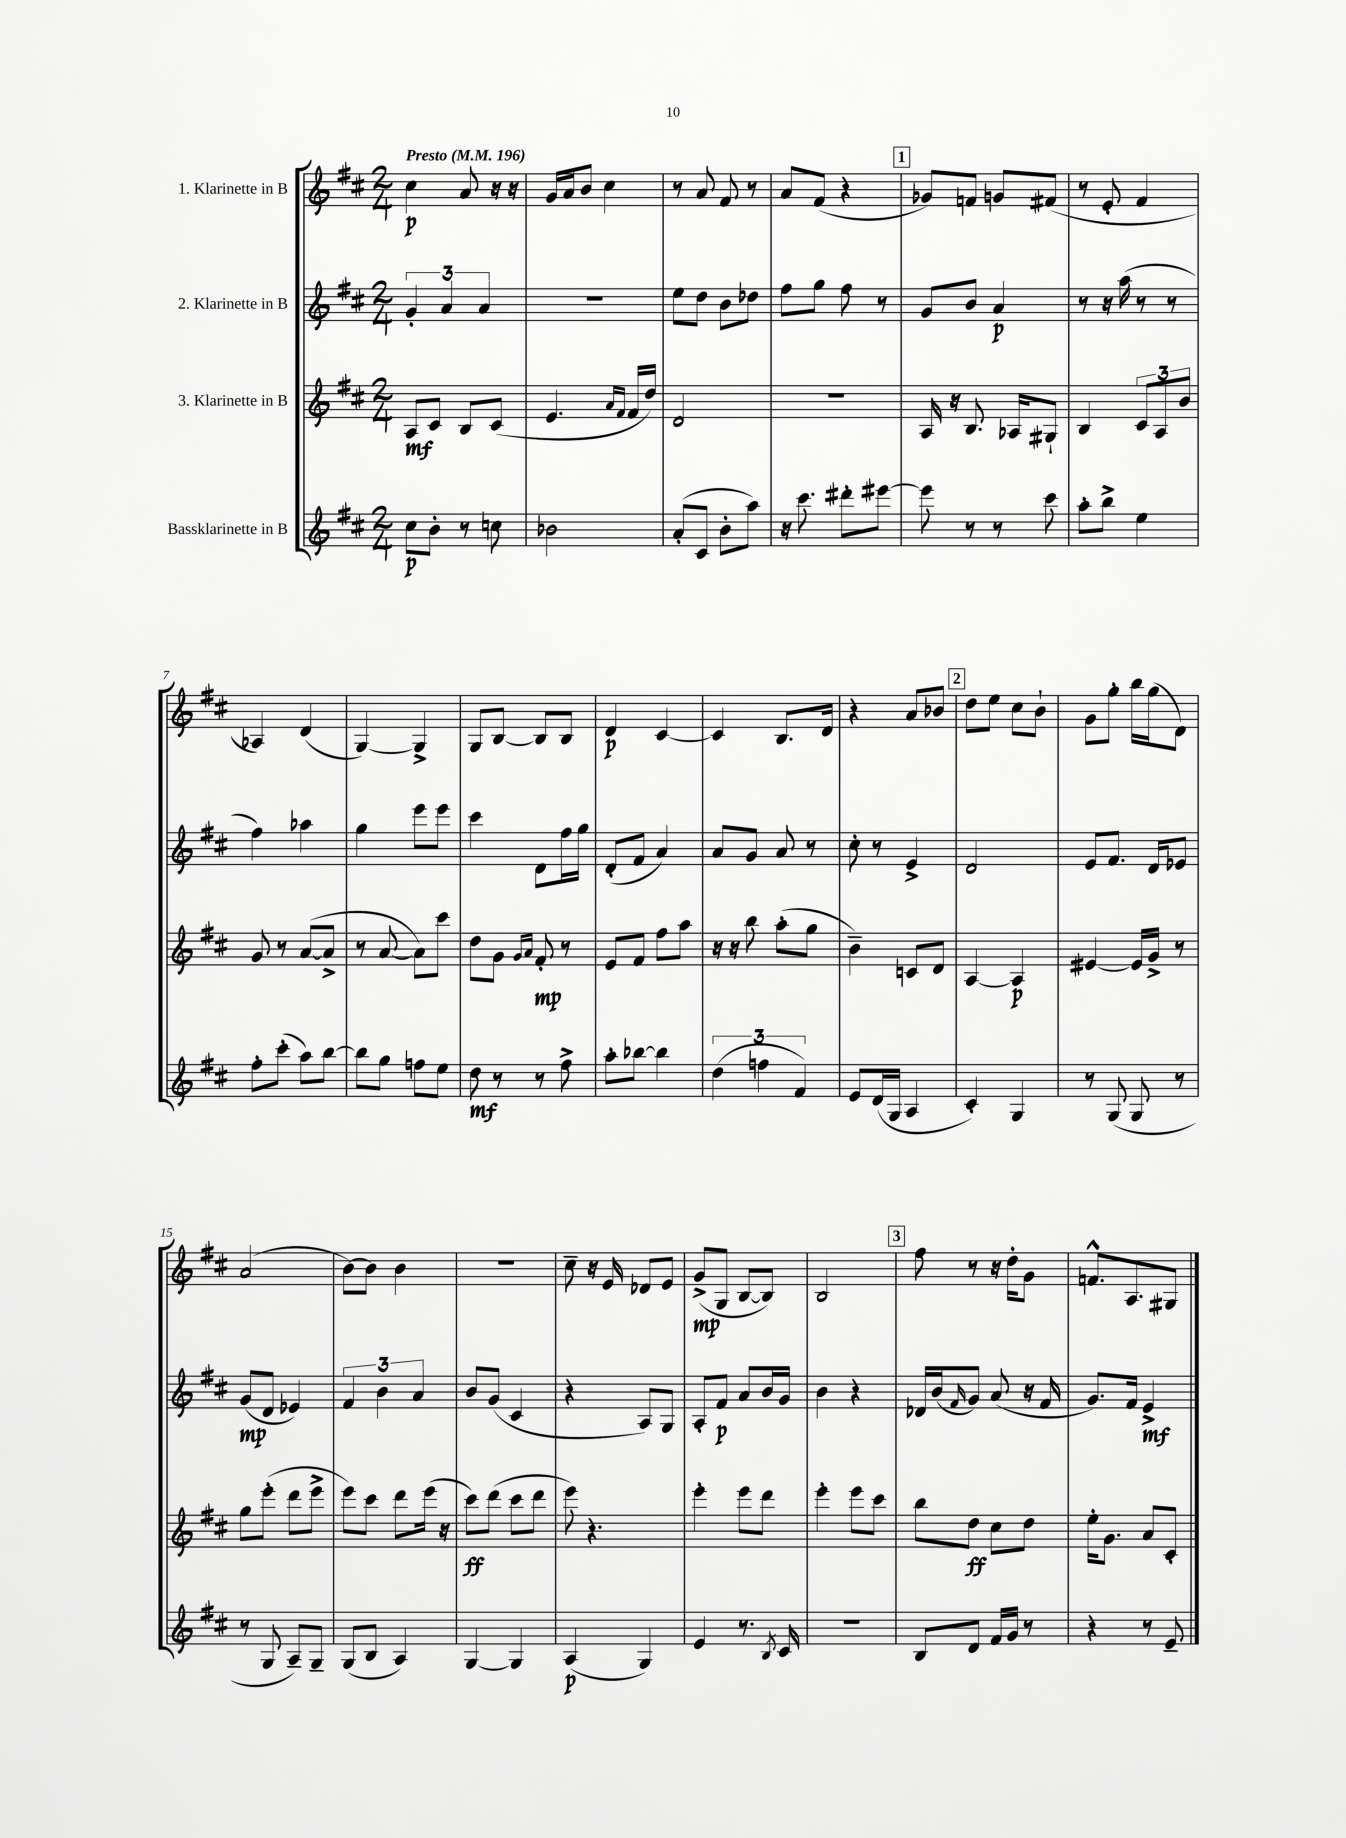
<<
\new StaffGroup <<
\new Staff = "s0" \with { instrumentName = "1. Klarinette in B" } {
    \clef treble \key d \major \numericTimeSignature \time 2/4 \tempo "Presto" 4 = 196
    cis''4\p a'8 r16 r16 |
    g'16 a'16 b'8 cis''4 |
    r8 a'8 fis'8 r8 |
    a'8 fis'8( r4 |
    \mark \markup { \box "1" } ges'8) f'8 g'8 fis'8( |
    r8 e'8-. fis'4 |
    aes4) d'4( |
    g4~) g4-> |
    g8 b8~ b8 b8 |
    d'4\p cis'4~ |
    cis'4 b8. d'16 |
    r4 a'8 bes'8 |
    \mark \markup { \box "2" } d''8 e''8 cis''8 b'8-! |
    g'8 g''8-. b''16 g''16( d'8) |
    a'2( |
    b'8~) b'8 b'4 |
    r2 |
    cis''8-- r16 e'16 des'8 e'8 |
    g'8->\mp( g8 b8~ b8) |
    b2 |
    \mark \markup { \box "3" } fis''8 r8 r16 d''16-. g'8 |
    f'8.-^ a8. gis8 \bar "|." |
}
\new Staff = "s1" \with { instrumentName = "2. Klarinette in B" } {
    \clef treble \key d \major \numericTimeSignature \time 2/4
    \tuplet 3/2 { g'4-. a'4 a'4 } |
    R2 |
    e''8 d''8 b'8 des''8 |
    fis''8 g''8 fis''8 r8 |
    \mark \markup { \box "1" } g'8 b'8 a'4\p |
    r8 r16 a''16( r8 r8 |
    fis''4) aes''4 |
    g''4 e'''8 e'''8 |
    cis'''4 d'8 fis''16 g''16 |
    d'8-.( fis'8 a'4) |
    a'8 g'8 a'8 r8 |
    cis''8-. r8 e'4-> |
    \mark \markup { \box "2" } d'2 |
    e'8 fis'8. d'16 ees'8 |
    g'8\mp( d'8 ees'4) |
    \tuplet 3/2 { fis'4 b'4 a'4 } |
    b'8 g'8( cis'4 |
    r4 a8) g8 |
    a8-. fis'8\p a'8 b'16 g'16 |
    b'4 r4 |
    \mark \markup { \box "3" } des'16 b'16( \grace { fis'16 } g'8) a'8( r16 fis'16 |
    g'8.) fis'16 e'4->\mf \bar "|." |
}
\new Staff = "s2" \with { instrumentName = "3. Klarinette in B" } {
    \clef treble \key d \major \numericTimeSignature \time 2/4
    a8\mf cis'8 b8 cis'8( |
    e'4. \grace { a'16 fis'16 } fis'16 d''16) |
    d'2 |
    r2 |
    \mark \markup { \box "1" } a16 r16 b8. aes16 gis8-! |
    b4 \tuplet 3/2 { cis'8 a8 b'8 } |
    g'8 r8 a'8~( a'8-> |
    r8 a'8~ a'8) cis'''8 |
    d''8 g'8 \grace { g'16 a'16 } fis'8-.\mp r8 |
    e'8 fis'8 fis''8 a''8 |
    r16 r16 b''8 a''8-.( g''8 |
    b'4--) c'8 d'8 |
    \mark \markup { \box "2" } a4~ a4\p |
    eis'4~ eis'16 g'16-> r8 |
    g''8 e'''8-.( d'''8 e'''8-> |
    e'''8) cis'''8 d'''8 e'''16( r16 |
    cis'''8\ff) d'''8( cis'''8 d'''8 |
    e'''8) r4. |
    e'''4-. e'''8 d'''8 |
    e'''4-. e'''8 cis'''8 |
    \mark \markup { \box "3" } b''8 d''8\ff cis''8 d''8 |
    e''16-. g'8. a'8 cis'8-. \bar "|." |
}
\new Staff = "s3" \with { instrumentName = "Bassklarinette in B" } {
    \clef treble \key d \major \numericTimeSignature \time 2/4
    cis''8\p b'8-. r8 c''8 |
    bes'2 |
    a'8-.( cis'8 b'8-. a''8) |
    r16 cis'''8. dis'''8-. eis'''8~ |
    \mark \markup { \box "1" } eis'''8 r8 r8 cis'''8 |
    a''8-. b''8-> e''4 |
    fis''8-. cis'''8-.( a''8) b''8~ |
    b''8 g''8 f''8 e''8 |
    d''8\mf r8 r8 fis''8-> |
    a''8-. bes''8~ bes''4 |
    \tuplet 3/2 { d''4( f''4 fis'4) } |
    e'8 d'16( g16 a4 |
    \mark \markup { \box "2" } cis'4-.) g4 |
    r8 g8( g8 r8 |
    r8 g8 a8--) g8-- |
    g8( b8 a4) |
    g4~ g4 |
    a4\p( g4) |
    e'4 r8. \acciaccatura { b8 } cis'16 |
    R2 |
    \mark \markup { \box "3" } b8 d'8 fis'16 g'16 r8 |
    r4 r8 e'8-- \bar "|." |
}
>>
>>
